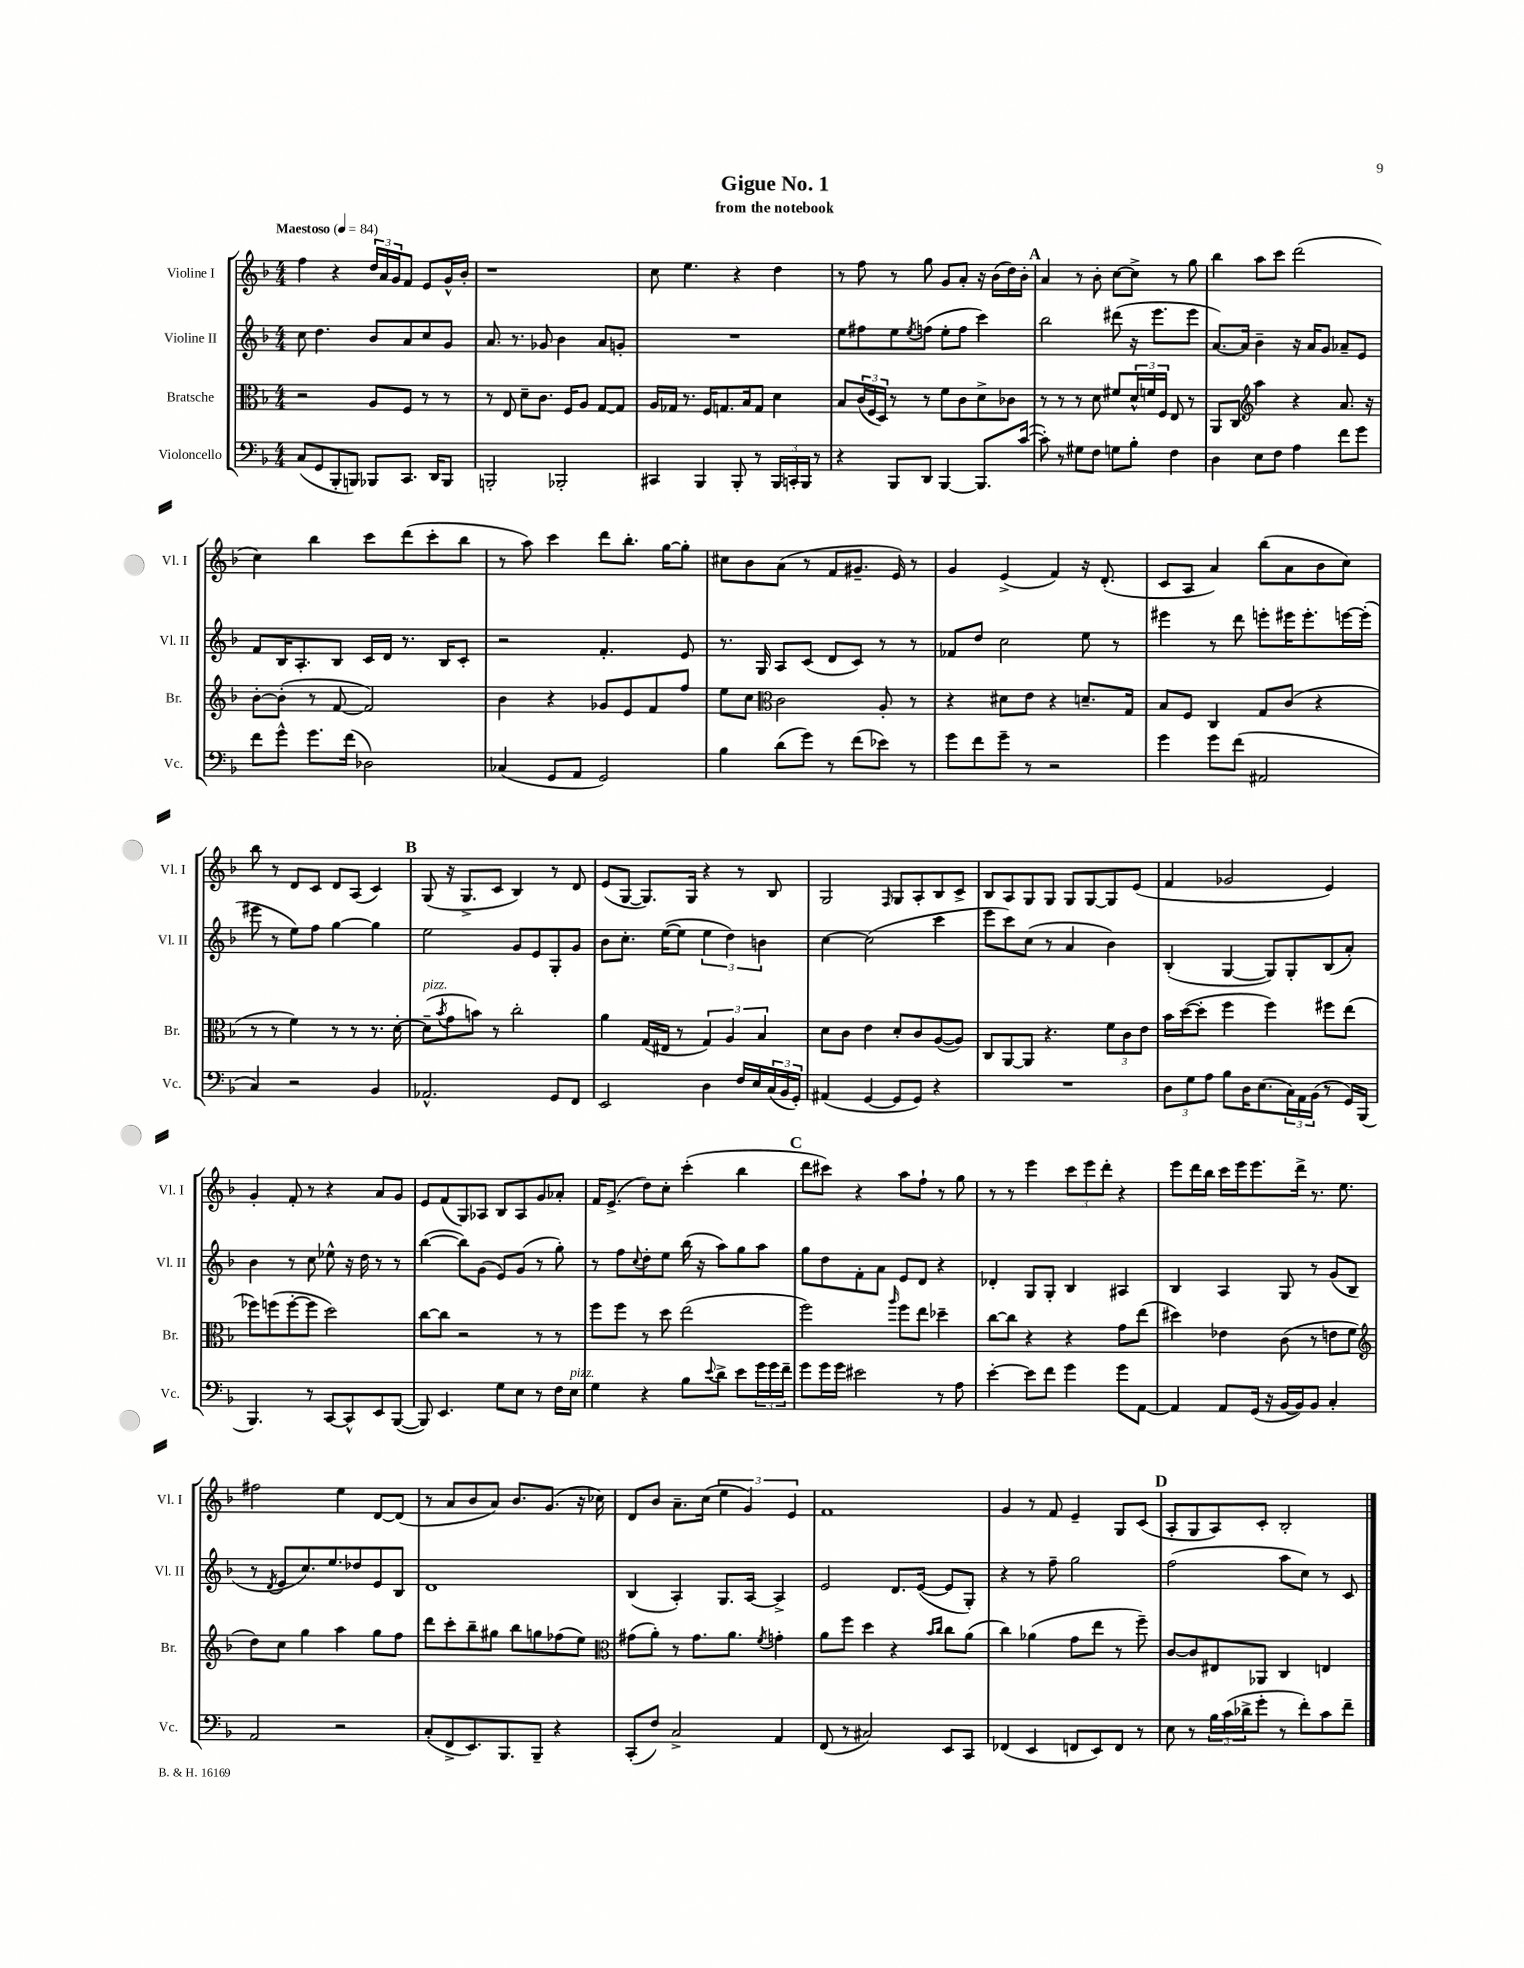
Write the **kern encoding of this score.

**kern	**kern	**kern	**kern
*staff4	*staff3	*staff2	*staff1
*clefF4	*clefC3	*clefG2	*clefG2
*k[b-]	*k[b-]	*k[b-]	*k[b-]
*M4/4	*M4/4	*M4/4	*M4/4
*MM84	*MM84	*MM84	*MM84
(8C/L	2r	8cc\	4ff\
8GG/	.	4.dd\	.
8BBB-'/	.	.	4r
8BBB/J)	.	.	.
8BBB-/L	8A/L	8b-/L	24dd/LL
.	.	.	24a/
.	.	.	24g/J
8.CC/J	8F/J	8a/	8f/J
.	8r	8cc/	8e/L
16DD/LK	.	.	.
8BBB-/J	8r	8g/J	16g^^/L
.	.	.	16b-'/JJ
=	=	=	=
2BBB'/	8r	8.a/	1r
.	8E/	.	.
.	.	8.r	.
.	8d~\L	.	.
.	8.c\J	8g-/	.
2BBB-'/	.	4b-\	.
.	16F/LK	.	.
.	8A/J	.	.
.	[8G/L	8a/L	.
.	8G/]J	8g'/J	.
=	=	=	=
4CC#/	16A/LL	1r	8cc\
.	16G-/JJ	.	.
.	8.r	.	4.ee\
4BBB-/	.	.	.
.	16F/LK	.	.
.	8.G/	.	.
8BBB-'/	.	.	4r
.	16B-/k	.	.
8r	8G/J	.	.
24BBB-/LL	4d\	.	4dd\
24CC'/	.	.	.
24BBB-/JJ	.	.	.
8r	.	.	.
=	=	=	=
4r	8B-/L	8ee\L	8r
.	(24c/L	8ff#\	8ff\
.	24F/	.	.
.	24D/JJ)	.	.
8BBB-/L	8r	8ee\	8r
.	.	8qee/	.
8DD/J	8r	(8ff\J	8gg\
[4BBB-/	8f\L	8ee'\L	8g/L
.	8c\	8ff\J	8a'/J
8.BBB-/]L	8d^\	4ccc\)	16r
.	.	.	(16b-\LL
.	8c-\J	.	16dd\)
([16c/Jk	.	.	16b-'\JJ
=	=	=	=
8c'\])	8r	2bb-\	4a/
8r	8r	.	.
8G#\L	8r	.	8r
8F\J	8d\	.	8b-'\
8G\L	8f#/L	(8ddd#\	[8cc\L
8B-'\J	24d^^/L	16r	8cc^\]J
.	24f/	.	.
.	.	8.eee\L	.
.	24F/JJ	.	.
4F\	8E/	.	8r
.	8r	8eee\J	8gg\
=	=	=	=
4D\	8AA/L	[8.a/L)	4bb-\
.	8C/J	.	.
.	.	16a/]Jk	.
*	*clefG2	*	*
8E\L	4aa\	4b-~\	8aa\L
8F\J	.	.	8ccc\J
4A\	4r	16r	(2ddd\
.	.	16a/LK	.
.	.	8g/J	.
8f\L	8.a/	8a-~/L	.
8g\J	.	8e/J	.
.	16r	.	.
=	=	=	=
8f\L	[8b-'\L	8f/L	4cc\)
8g^^\J	(8b-'\]J	16B-/K	.
.	.	8.A'/	.
8.g\L	8r	.	4bb-\
.	[8f/	8B-/J	.
(16f\Jk	.	.	.
2D-\)	2f/])	16c/LL	8ccc\L
.	.	16d/JJ	.
.	.	8.r	(8ddd\
.	.	.	8ccc'\
.	.	16B-/LK	.
.	.	8c'/J	8bb-\J
=	=	=	=
(4C-/	4b-\	2r	8r
.	.	.	8aa\)
8GG/L	4r	.	4ccc\
8AA/J	.	.	.
2GG/)	8g-/L	4.f'/	8ddd\L
.	8e/	.	8.bb-'\J
.	8f/	.	.
.	.	.	[16gg\LK
.	8ff/J	8e/	8gg'\]J
=	=	=	=
4B-\	8ee\L	8.r	8cc#\L
.	8cc\J	.	8b-\
.	.	16G/	.
*	*clefC3	*	*
(8d\L	2c\	8A/L	(8a\J
8g\J)	.	(8c/J	8r
8r	.	8d/L	8f/L
(8f\L	.	8c/J)	8.g#~/J
8e-\J)	8A'/	8r	.
.	.	.	16e/)
8r	8r	8r	8r
=	=	=	=
8g\L	4r	8f-/L	4g/
8f\	.	8dd/J	.
8g~\J	8d#\L	2cc\	(4e^/
8r	8e\J	.	.
2r	4r	.	4f/)
.	8.d~/L	8ee\	16r
.	.	.	(8.d'/
.	.	8r	.
.	16G/Jk	.	.
=	=	=	=
4g\	8B-/L	4eee#\	8c/L
.	8F/J	.	8A/J
8g\L	4C/	8r	4a/)
(8f\J	.	8ddd\	.
2AA#/	8G/L	8eee'\L	(8bb-\L
.	(8c/J	16eee#\K	8a\
.	.	8.eee#'\	.
.	4r	.	8b-\
.	.	[16eee\L	8cc\J)
.	.	(16eee'\]JJ	.
=	=	=	=
4C/)	8r	8eee#\	8bb-\
.	8r	8r	8r
2r	4f\)	8ee\L)	8d/L
.	.	8ff\J	8c/J
.	8r	[4gg\	8d/L
.	8r	.	(8A/J
4BB-/	8.r	4gg\]	4c/)
.	[16d'\	.	.
=	=	=	=
2.AA-^^/	(8d~\]L	2ee\	(8G/
.	8qb-/	.	.
.	8g\	.	16r
.	.	.	8.G^/L
.	8b\J)	.	.
.	8r	.	8c/J
.	2cc'\	8g/L	4B-/)
.	.	8e/	.
8GG/L	.	8G'/	8r
8FF/J	.	8g/J	8d/
=	=	=	=
2EE/	4a\	8b-\L	(8e/L
.	.	8.cc'\J	[8G/J
.	(16G/LL	.	8.G/]L)
.	16E#/JJ	([16ee\LK	.
.	8r	8ee\]J	.
.	.	.	16G/Jk
4D\	6G/)	6ee\	4r
.	6A/	6dd\)	.
16F/LL	.	.	8r
16E/	.	.	.
.	6B-/	6b\	.
(24C/	.	.	8B-/
24BB-/	.	.	.
24GG'/JJ)	.	.	.
=	=	=	=
(4AA#/	8d\L	[4cc\	2G/
.	8c\J	.	.
[4GG/	4e\	(2cc\]	.
.	.	.	16qqF/
8GG/]L	8d'/L	.	8G/L
8GG/J)	8c/	.	8A'/
4r	([8A/	4ccc\	8B-/
.	8A/]J)	.	8c^/J
=	=	=	=
1r	8C/L	8eee\L	8B-/L
.	[8AA/	8ccc\)	8A/
.	8AA/]J	(8cc\J	8G/
.	4.r	8r	8G/J
.	.	4a/	8G/L
.	.	.	[8G/
.	12f\L	4b-\)	8G/]
.	12c\	.	.
.	.	.	(8e/J
.	12e\J	.	.
=	=	=	=
12D\L	16b-\LL	(4B-'/	4f/
.	([16dd\J	.	.
12G\	.	.	.
.	8dd'\]J	.	.
12A\J	.	.	.
8B-\L	4ff\	[4G/	2g-/
16D\K	.	.	.
(8.E\	.	.	.
.	4ff\)	8G/]L)	.
24C\L)	.	8G'/	.
24AA\	.	.	.
(24BB-\JJ	.	.	.
8r	8ff#\L	(8B-/	4e/)
16GG/LL)	(8ee\J	8a'/J)	.
(16BBB-/JJ	.	.	.
=	=	=	=
4.BBB-/)	8ff-\L)	4b-\	4g'/
.	(8ff\	.	.
.	[8ff'\	8r	8f'/
8r	8ff\]J	8cc\	8r
[8CC/L	2dd\)	8ee-^^\	4r
8CC^^/]	.	16r	.
.	.	16dd\	.
8EE/	.	8r	8a/L
([8BBB-/J	.	8r	8g/J
=	=	=	=
8BBB-/])	[8cc\L	([4bb-\	8e/L
4.EE/	8cc\]J	.	(8f/
.	2r	8bb-\]L)	8G/)
.	.	(8g\J	8A-/J
8G\L	.	8e/L)	8B-/L
8E\J	.	(8g/J	8A-/
8r	8r	8r	8g/
16F\LL	8r	8gg'\)	8a-'/J
16E\JJ	.	.	.
=	=	=	=
4G\	8ff\L	8r	16f/LK
.	.	.	(8.e^/J
.	8ff\J	8ff\L	.
.	.	8qqcc/	.
4r	8r	8dd'\	8dd\L)
.	8dd\	8ee\J	8cc'\J
8B-\L	(2ee\	(16bb-\	(4ccc'\
.	.	16r	.
8qqe/	.	.	.
8d^\J	.	8aa\L)	.
8e\L	.	8gg\	4bb-\
24g\L	.	8aa\J	.
24g\	.	.	.
24f~\JJ	.	.	.
=	=	=	=
8g\L	2ff\)	8gg\L	8ddd\L
16g\L	.	8dd\	8ccc#\J)
16g\JJ	.	.	.
2e#\	.	8f'\	4r
.	.	8a\J	.
.	16qqaa/	.	.
.	8ff\L	8e/L	8aa\L
.	8ee\J	8d/J	8ff`\J
8r	4dd-~\	4r	8r
8A\	.	.	8gg\
=	=	=	=
[4e'\	[8cc\L	4d-'/	8r
.	8cc\]J	.	8r
8e\]L	4r	8G/L	4eee\
8f\J	.	8G'/J	.
4g\	4r	4B-/	12ccc\L
.	.	.	12eee\
.	.	.	12ddd'\J
8g\L	8g\L	4A#/	4r
[8AA\J	(8ee\J	.	.
=	=	=	=
4AA/]	4dd#\)	4B-/	8eee\L
.	.	.	16ddd\L
.	.	.	16bb-\JJ
8AA/L	4e-\	4A/	16ccc\LL
.	.	.	16eee\J
(16GG/Jk	.	.	8.eee\
16r	.	.	.
[16BB-/LL	(8c\	8G/	.
16BB-/]J)	.	.	16ddd^\Jk
8BB-/J	8r	8r	8.r
4C'/	8e\L	(8g/L	.
.	.	.	8.ee\
.	8f\J	8B-/J	.
=	=	=	=
*	*clefG2	*	*
2AA/	8dd\L)	8r	2ff#\
.	.	8qd/	.
.	8cc\J	8e/L	.
.	4gg\	8.cc/)	.
.	.	8.ee/	.
2r	4aa\	.	4ee\
.	.	8dd-/	.
.	8gg\L	8e/	[8d/L
.	8ff\J	8B-/J	(8d/]J
=	=	=	=
(8C'/L	8ddd\L	1d	8r
8FF^/	8ccc'\	.	8a/L
8.EE/)	8bb-~\	.	8b-/
.	8gg#\J	.	8a/J)
8.BBB-/	.	.	.
.	8bb-\L	.	8.b-/L
8BBB-~/J	8gg\	.	.
.	.	.	(8.g/J
4r	(8ff-\	.	.
.	8ee\J)	.	16r
.	.	.	16cc-\)
=	=	=	=
*	*clefC3	*	*
(8CC'/L	(8g#\L	(4B-/	8d/L
8F/J)	8a'\J)	.	8b-/J
2C^/	8r	4A'/)	8.a~\L
.	8.g#\L	.	.
.	.	.	(16cc\Jk
.	.	8.G/L	6ee\
.	8.a\J	.	.
.	.	.	6g/)
.	.	[16A/Jk	.
.	8qf/	.	.
4AA/	4g'\	4A^/]	.
.	.	.	6e/
=	=	=	=
(8FF/	8a\L	2e/	1f
8r	8ff\J	.	.
2C#/)	4dd\	.	.
.	4r	8.d/L	.
.	.	([16e/Jk	.
.	16qqb-/LL	.	.
.	16qqcc/JJ	.	.
8EE/L	8cc\L	8e/]L	.
8CC/J	(8a\J	8G'/J)	.
=	=	=	=
(4FF-/	4cc\)	4r	4g/
4EE/	(4a-\	8r	8r
.	.	8ff~\	8f/
8FF/L	8g\L	2gg\	4e~/
8EE/)	8ee\J	.	.
8FF/J	8r	.	8G/L
8r	8ff~\)	.	(8c/J
=	=	=	=
8E\	[8c/L	(2ff\	8A'/L
8r	8c/]	.	8G/
24B-\LL	8E#/	.	8A/)
(24c\	.	.	.
24d-^\J	.	.	.
8g'\J	8AA-/J	.	8c'/J
8r	4C/	8aa\L	2B-'/
8f'\L)	.	8cc\J)	.
8c\	4E/	8r	.
8f~\J	.	8c/	.
==	==	==	==
*-	*-	*-	*-
